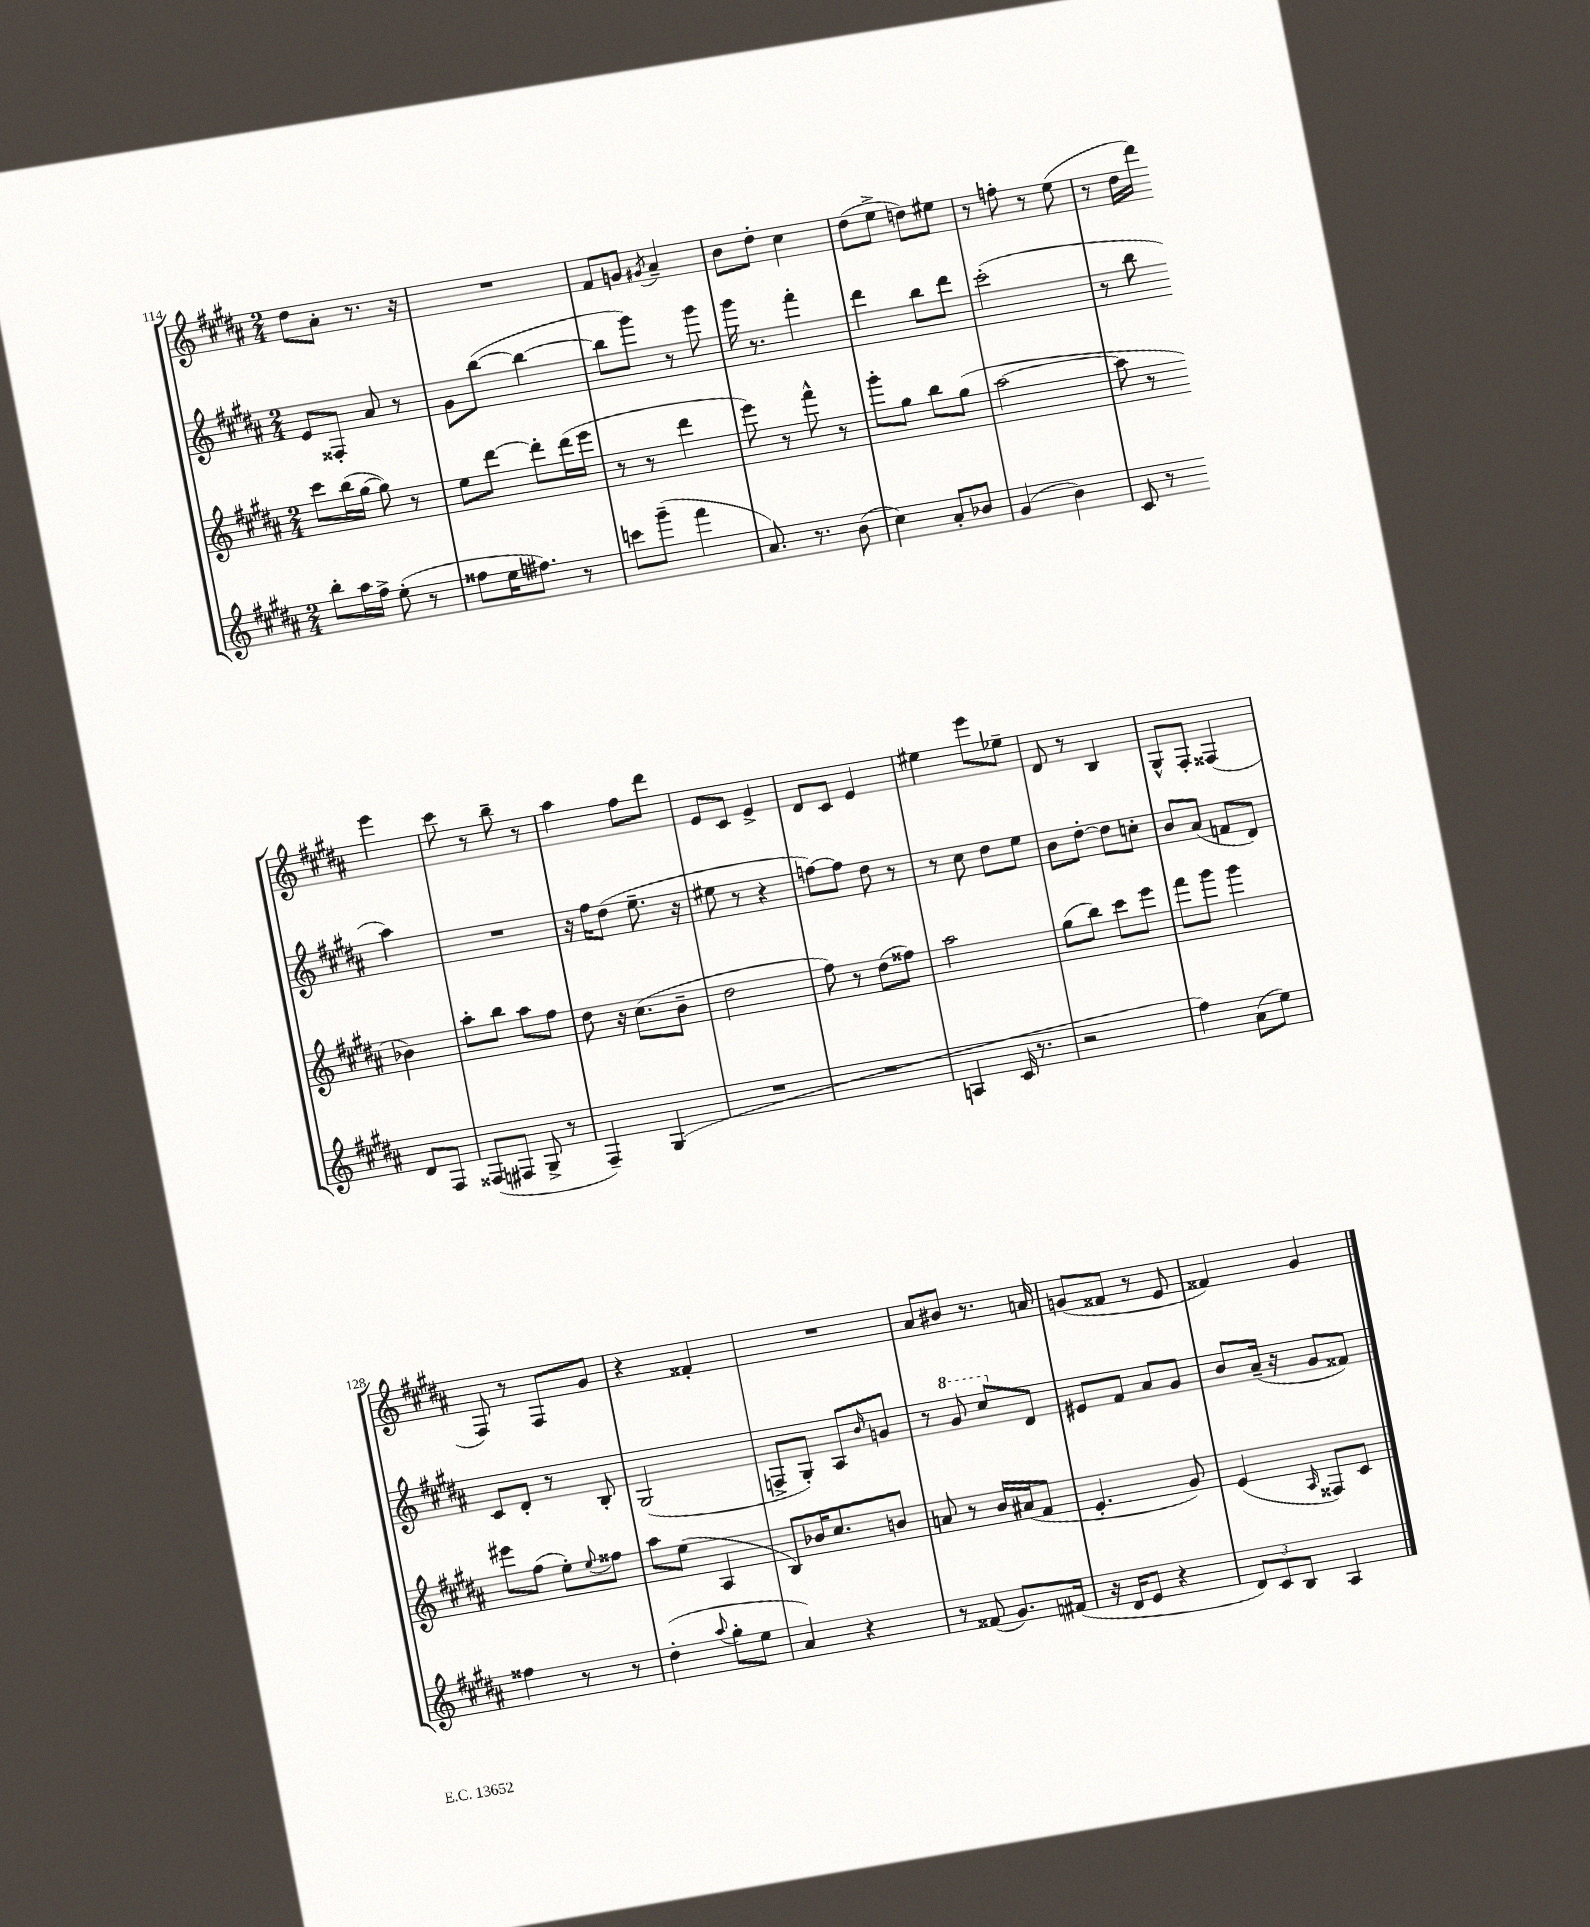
<<
\new StaffGroup <<
\new Staff = "s0" {
    \clef treble \key b \major \numericTimeSignature \time 2/4
    dis''8 ais'8-. r8. r16 |
    R2 |
    fis'8 g'8 \acciaccatura { gis'8 } ais'4-- |
    b'8 dis''8-. cis''4 |
    dis''8( e''8-> d''8) eis''8 |
    r8 f''8-. r8 e''8( |
    r8 dis''16 dis'''16) e'''4 |
    cis'''8 r8 b''8-- r8 |
    ais''4 fis''8 dis'''8 |
    e'8 cis'8 e'4-> |
    dis'8 cis'8 e'4 |
    eis''4 e'''8 ees''8-- |
    dis'8 r8 b4 |
    gis8-^ fis8-. fisis4( |
    fis8) r8 fis8 gis'8 |
    r4 fisis'4-. |
    R2 |
    ais'8 bis'8 r8. a'16 |
    g'8( fisis'8 r8 e'8 |
    fisis'4) gis'4 \bar "|." |
}
\new Staff = "s1" {
    \clef treble \key b \major \numericTimeSignature \time 2/4
    e'8 fisis8-. ais'8 r8 |
    gis'8 b''8~( b''4~ |
    b''8 gis'''8) r8 gis'''8 |
    gis'''16 r8. fis'''4-. |
    dis'''4 b''8 dis'''8 |
    cis'''2-.( |
    r8 b''8 ais''4) |
    R2 |
    r16 fis''16 dis''8( e''8.-- r16 |
    eis''8 r8 r4 |
    f''8~) f''8 dis''8 r8 |
    r8 cis''8 dis''8 e''8 |
    b'8 dis''8~-. dis''8 c''8-. |
    b'8 ais'8( f'8 dis'8) |
    cis'8 dis'8-. r8 b8-. |
    gis2( |
    f8-> gis8-.) ais8 \grace { b'16 } g'8 |
    r8 \ottava #1 gis''8 cis'''8 \ottava #0 dis'8 |
    eis'8 fis'8 ais'8 gis'8 |
    b'8 ais'16--( r16 gis'8 fisis'8) \bar "|." |
}
\new Staff = "s2" {
    \clef treble \key b \major \numericTimeSignature \time 2/4
    cis'''8 b''16( gis''16~ gis''8) r8 |
    e''8 dis'''8~ dis'''8-. dis'''16( e'''16 |
    r8 r8 dis'''4 |
    e'''8) r8 fis'''8-^ r8 |
    gis'''8-. gis''8 b''8 gis''8( |
    ais''2~ |
    ais''8 r8 bes'4) |
    ais''8-. b''8 ais''8 fis''8 |
    dis''8 r16 cis''8.( b'8-- |
    dis''2 |
    fis''8) r8 dis''8( fisis''8) |
    ais''2 |
    gis''8( b''8) cis'''8 e'''8 |
    fis'''8 gis'''8 gis'''4 |
    eis'''8 fis''8( e''8-.) \appoggiatura { e''8 } fisis''8 |
    ais''8 e''8( ais4 |
    b8) bes'16 cis''8. b'8 |
    a'8 r8 b'16 ais'16( fis'8 |
    e'4.-. gis'8) |
    e'4( \grace { ais16 } fisis8) cis'8 \bar "|." |
}
\new Staff = "s3" {
    \clef treble \key b \major \numericTimeSignature \time 2/4
    b''8-. ais''16 fis''16-> e''8-.( r8 |
    fisis''8 e''16 fis''8.) r8 |
    c'''8 gis'''8--( fis'''4 |
    ais'8.) r8. b'8( |
    cis''4) ais'8-. bes'8 |
    gis'4( b'4) |
    cis'8 r8 dis'8 fis8 |
    fisis8( fis8 gis8-> r8 |
    fis4--) gis4( |
    R2 |
    R2 |
    a4 cis'16 r8. |
    r2 |
    fis''4) ais'8( e''8) |
    fisis''4 r8 r8 |
    dis''4-.( \appoggiatura { ais''8 } gis''8-. e''8 |
    ais'4) r4 |
    r8 fisis'8( gis'8.) fis'16( |
    r16 dis'16 e'8 r4 |
    \tuplet 3/2 { dis'8) cis'8 b8 } ais4 \bar "|." |
}
>>
>>
\layout { \context { \Score currentBarNumber = #114 } }
